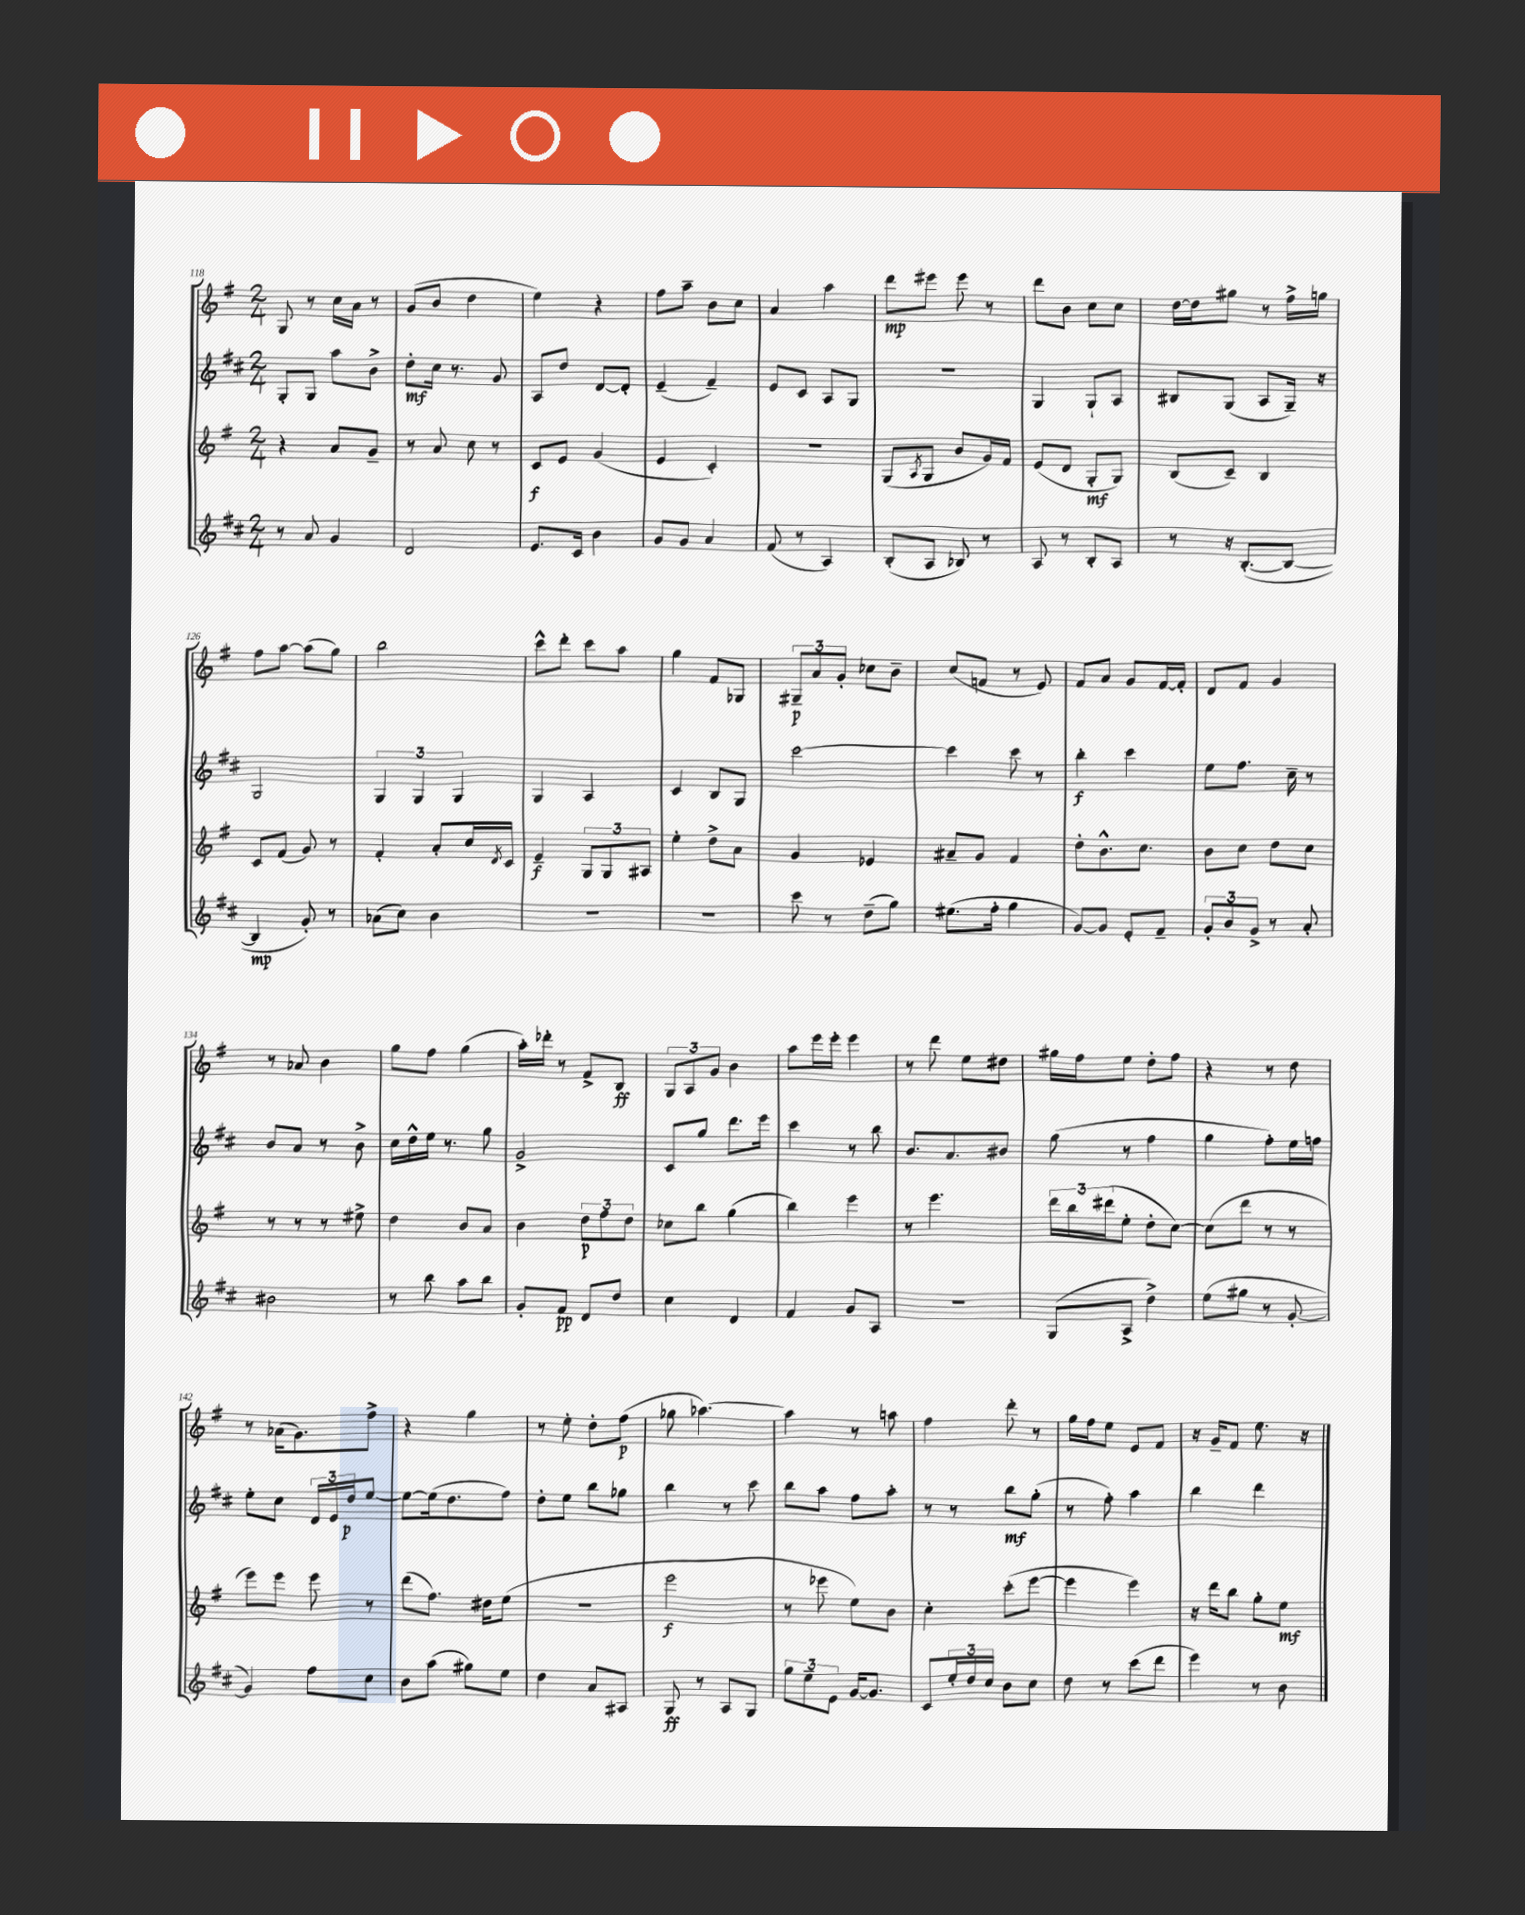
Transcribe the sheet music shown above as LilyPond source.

<<
\new StaffGroup <<
\new Staff = "s0" {
    \clef treble \key g \major \numericTimeSignature \time 2/4
    g8 r8 c''16 a'16 r8 |
    g'8( b'8 d''4 |
    e''4) r4 |
    fis''8 a''8-- b'8 c''8 |
    a'4 a''4 |
    d'''8\mp eis'''8 eis'''8 r8 |
    d'''8 b'8 c''8 c''8 |
    d''16~ d''16 gis''8 r8 fis''16-> g''16 |
    fis''8 a''8~ a''8( g''8) |
    b''2 |
    c'''8-^ d'''8-. c'''8 a''8 |
    g''4 fis'8 ges8 |
    \tuplet 3/2 { gis8--\p a'8 g'8-. } ces''8 b'8-- |
    c''8( f'8 r8 e'8) |
    fis'8 a'8 g'8 fis'16~ fis'16-. |
    d'8 fis'8 g'4 |
    r8 aes'8 b'4 |
    g''8 fis''8 g''4( |
    a''16-.) des'''16-. r8 fis'8-> b8\ff |
    \tuplet 3/2 { g8 a8 g'8 } b'4 |
    a''8 e'''16 e'''16-. e'''4 |
    r8 d'''8 e''8 dis''8 |
    gis''16 fis''16 e''8 d''8-. fis''8 |
    r4 r8 d''8 |
    r8 aes'16( g'8.) fis''8-> |
    r4 g''4 |
    r8 e''8-. d''8-. fis''8\p( |
    ges''8 aes''4.~) |
    aes''4 r8 a''8 |
    fis''4 d'''8-. r8 |
    g''16 fis''16 e''8 e'8 fis'8 |
    r16 g'16-- fis'8 e''8. r16 \bar "|." |
}
\new Staff = "s1" {
    \clef treble \key d \major \numericTimeSignature \time 2/4
    g8-. g8 a''8 b'8-> |
    d''8-.\mf cis''16 r8. g'8 |
    a8 d''8 d'8~ d'8-. |
    e'4--( fis'4--) |
    e'8 cis'8 a8 g8 |
    R2 |
    g4 g8-! a8 |
    bis8 g8( a8 g16--) r16 |
    g2 |
    \tuplet 3/2 { g4 g4 g4 } |
    g4 a4 |
    cis'4 b8 g8 |
    cis'''2~ |
    cis'''4 cis'''8 r8 |
    b''4-.\f cis'''4 |
    e''8 fis''8. cis''16-- r8 |
    b'8 a'8 r8 b'8-> |
    cis''16 d''16-^ e''16 r8. g''8 |
    g'2-> |
    cis'8 g''8 d'''8. e'''16 |
    cis'''4 r8 b''8 |
    b'8. a'8. bis'8 |
    g''8( r8 fis''4 |
    g''4 fis''8-.) e''16 f''16 |
    e''8-. cis''8 \tuplet 3/2 { d'16 e'16 d''16\p } e''8~ |
    e''8~ e''16( d''8. fis''8) |
    d''8-. e''8 b''8 ges''8 |
    b''4 r8 cis'''8 |
    b''8 a''8 fis''8 a''8-. |
    r8 r8 b''8\mf g''8-.( |
    r8 fis''8-.) a''4 |
    b''4 d'''4 \bar "|." |
}
\new Staff = "s2" {
    \clef treble \key g \major \numericTimeSignature \time 2/4
    r4 a'8 g'8-- |
    r8 a'8 c''8 r8 |
    c'8\f e'8 g'4( |
    e'4 c'4-.) |
    R2 |
    g8( \acciaccatura { a8 } g8 b'8 g'16) fis'16 |
    e'8( d'8 g8-.\mf g8) |
    b8( c'8--) b4 |
    c'8 fis'8( g'8) r8 |
    fis'4-. a'8-. c''16 \acciaccatura { d'8 } c'16 |
    e'4--\f \tuplet 3/2 { g8 g8 ais8 } |
    e''4-. d''8-> a'8 |
    g'4 ees'4 |
    ais'8-- g'8 fis'4 |
    d''8-. b'8.-^ c''8. |
    b'8 c''8 d''8 c''8 |
    r8 r8 r8 eis''8-> |
    d''4 b'8 a'8 |
    b'4 \tuplet 3/2 { d''8\p fis''8 d''8 } |
    ces''8 b''8 g''4( |
    b''4) e'''4 |
    r8 e'''4. |
    \tuplet 3/2 { d'''16 b''16 dis'''16( } e''8-. d''8-. c''8~) |
    c''8( d'''8 r8 r8 |
    e'''8) e'''8 e'''8 r8 |
    d'''8( fis''8.) dis''16 e''8( |
    R2 |
    e'''2\f |
    r8 ees'''8 e''8) b'8 |
    c''4-. c'''8-.( e'''8~ |
    e'''4 e'''4) |
    r16 d'''16 b''8 g''8-. e''8\mf \bar "|." |
}
\new Staff = "s3" {
    \clef treble \key d \major \numericTimeSignature \time 2/4
    r8 a'8 g'4 |
    d'2 |
    e'8. cis'16 b'4 |
    g'8 g'8 a'4 |
    fis'8( r8 a4) |
    b8-.( a8 bes8) r8 |
    a8 r8 b8-. a8 |
    r8 r16 b8.~-.( b8~ |
    b4\mp g'8-.) r8 |
    aes'8( cis''8) b'4 |
    R2 |
    R2 |
    cis'''8 r8 d''8--( g''8) |
    eis''8.( fis''16-. g''4 |
    g'8~) g'8 e'8-. fis'8-- |
    \tuplet 3/2 { g'8-. b'8 g'8-> } r8 a'8-. |
    bis'2 |
    r8 b''8 a''8 b''8 |
    g'8-. fis'8\pp d'8 d''8 |
    cis''4 d'4 |
    fis'4 g'8 a8 |
    R2 |
    g8( a8-> d''4->) |
    e''8( gis''8 r8 g'8~-. |
    g'4) fis''8 cis''8 |
    b'8 a''8( gis''8) e''8 |
    d''4 a'8 ais8 |
    g8\ff r8 a8 g8 |
    \tuplet 3/2 { g''8 e''8-- e'8 } g'16~ g'8. |
    cis'8 \tuplet 3/2 { e''16-. d''16 cis''16 } b'8 cis''8 |
    d''8 r8 cis'''8( d'''8 |
    e'''4) r8 b'8 \bar "|." |
}
>>
>>
\layout { \context { \Score currentBarNumber = #118 } }
